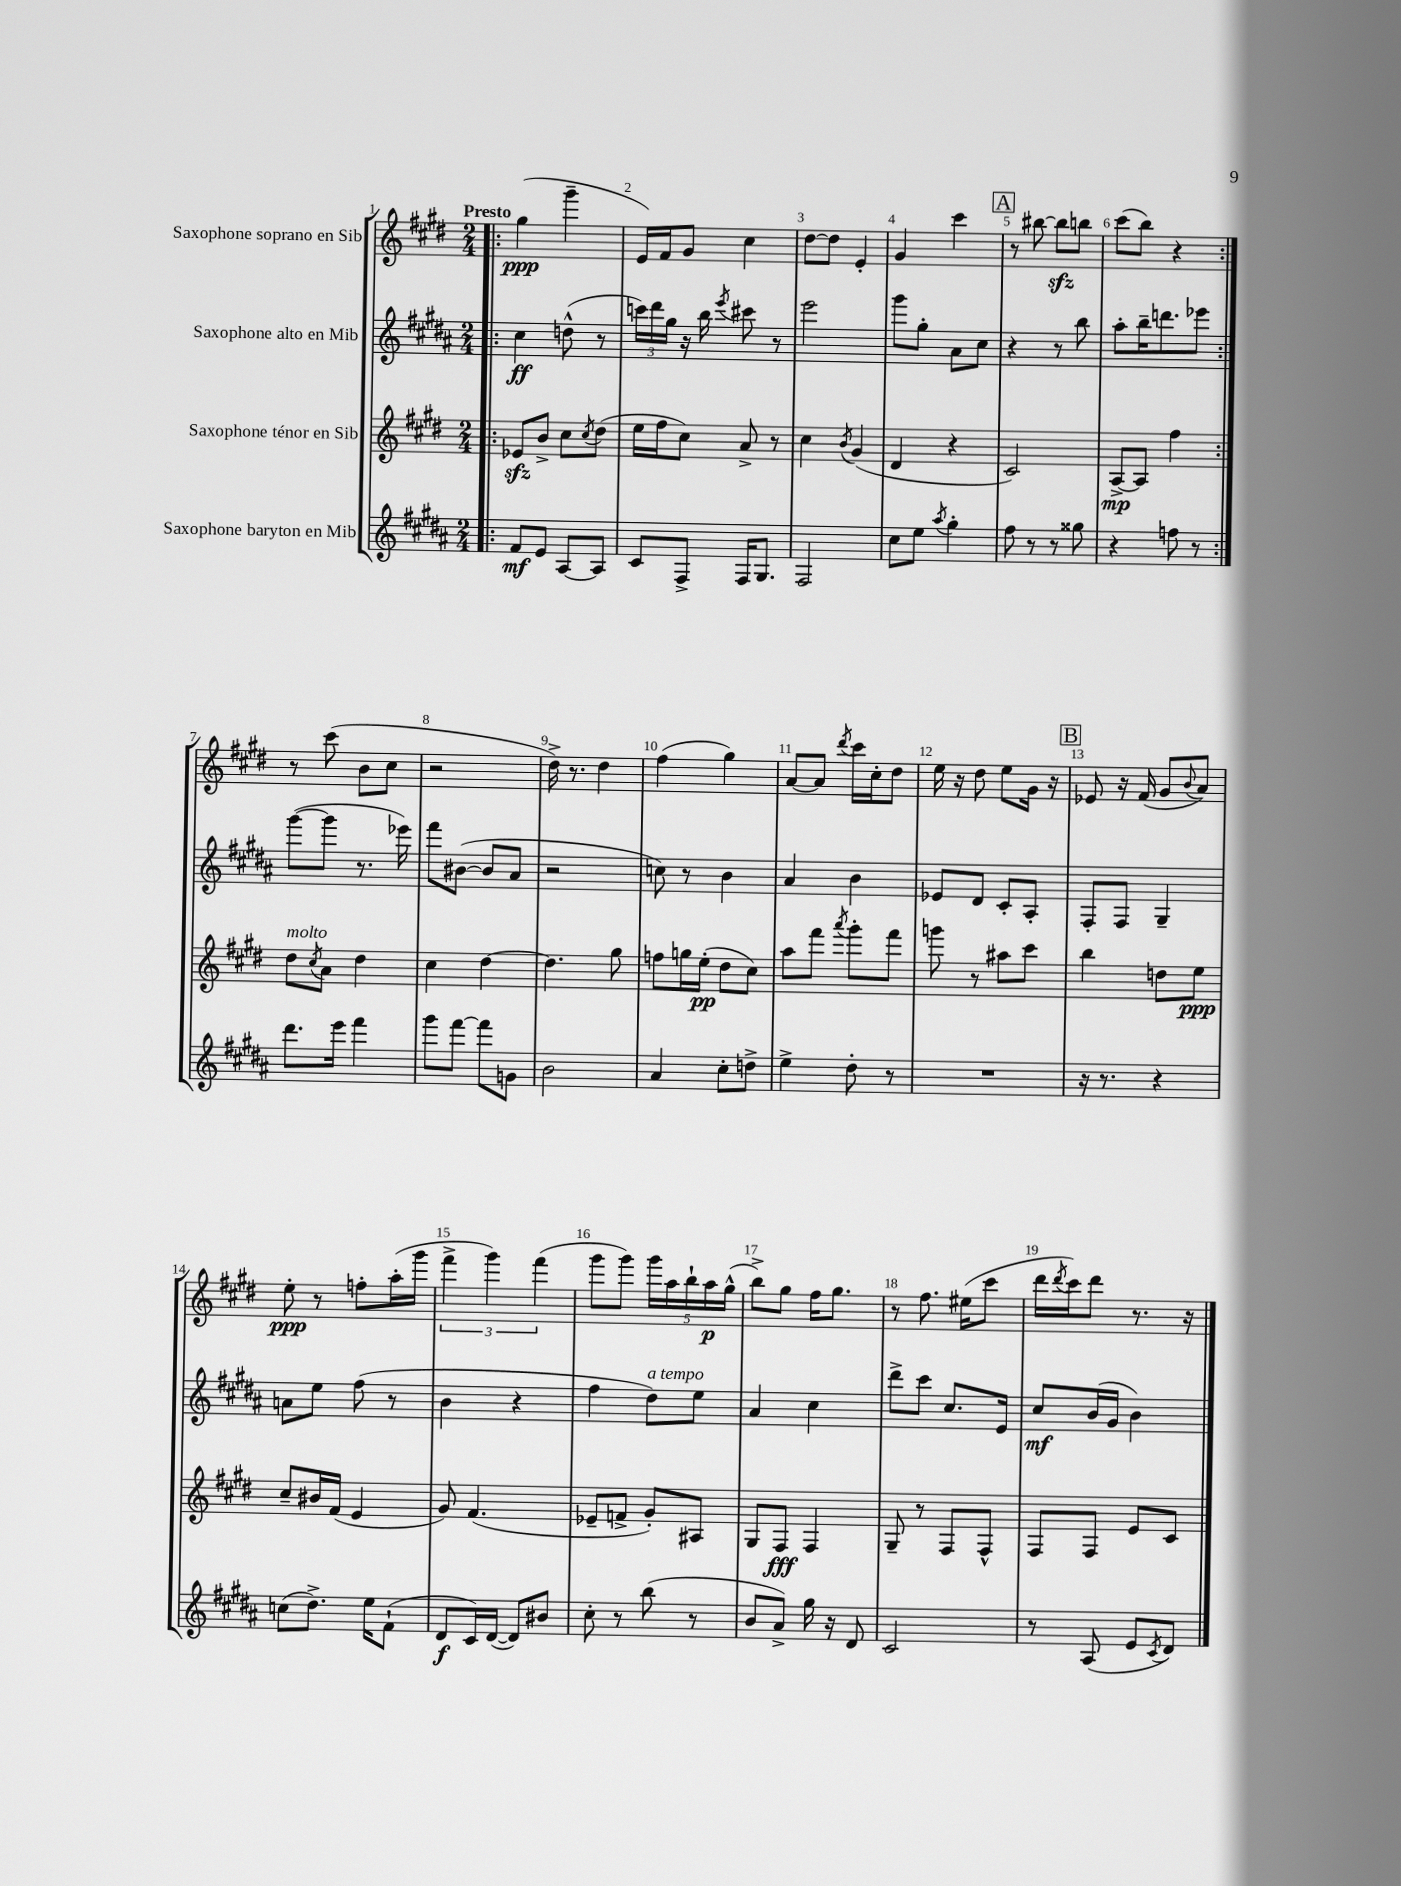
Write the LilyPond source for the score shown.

<<
\new StaffGroup <<
\new Staff = "s0" \with { instrumentName = "Saxophone soprano en Sib" } {
    \clef treble \key e \major \numericTimeSignature \time 2/4 \tempo "Presto"
    \repeat volta 2 { \bar ".|:" gis''4\ppp( gis'''4-- |
    e'16) fis'16 gis'8 cis''4 |
    dis''8~ dis''8 e'4-. |
    gis'4 cis'''4 |
    \mark \markup { \box "A" } r8 bis''8~ bis''8\sfz b''8 |
    cis'''8( b''8) r4 | }
    r8 cis'''8( b'8 cis''8 |
    r2 |
    dis''16->) r8. dis''4 |
    fis''4( gis''4) |
    a'8~ a'8 \acciaccatura { dis'''8 } cis'''16 cis''16-. dis''8 |
    e''16 r16 dis''8 e''8 gis'16 r16 |
    \mark \markup { \box "B" } ees'8 r16 fis'16( gis'8 \appoggiatura { b'8 } a'8) |
    e''8-.\ppp r8 f''8-. a''16-.( gis'''16 |
    \tuplet 3/2 { fis'''4-> gis'''4) fis'''4( } |
    gis'''8 gis'''8) \tuplet 5/4 { gis'''16 a''16 b''16-! a''16\p gis''16-^( } |
    b''8->) gis''8 fis''16 gis''8. |
    r8 fis''8. eis''16( cis'''8 |
    dis'''16 \acciaccatura { dis'''8 } cis'''16) dis'''8 r8. r16 \bar "|." |
}
\new Staff = "s1" \with { instrumentName = "Saxophone alto en Mib" } {
    \clef treble \key b \major \numericTimeSignature \time 2/4
    \repeat volta 2 { \bar ".|:" cis''4\ff d''8-^( r8 |
    \tuplet 3/2 { c'''16) dis'''16 gis''16 } r16 b''16 \acciaccatura { e'''8 } cis'''8 r8 |
    e'''2 |
    gis'''8 gis''8-. ais'8 cis''8 |
    \mark \markup { \box "A" } r4 r8 b''8 |
    ais''8-. b''16-- d'''8. ees'''8 | }
    gis'''8~( gis'''8 r8. ees'''16) |
    fis'''8 bis'8~( bis'8 ais'8 |
    r2 |
    c''8) r8 b'4 |
    ais'4 b'4 |
    ees'8 dis'8 cis'8-. ais8-. |
    \mark \markup { \box "B" } fis8-. fis8 gis4-- |
    a'8 e''8 fis''8( r8 |
    b'4 r4 |
    fis''4 dis''8^\markup { \italic "a tempo" }) e''8 |
    ais'4 cis''4 |
    dis'''8-> cis'''8 cis''8. e'16 |
    cis''8\mf b'16( gis'16 b'4) \bar "|." |
}
\new Staff = "s2" \with { instrumentName = "Saxophone ténor en Sib" } {
    \clef treble \key e \major \numericTimeSignature \time 2/4
    \repeat volta 2 { \bar ".|:" ees'8\sfz b'8-> cis''8 \acciaccatura { cis''8 } dis''8( |
    e''16 fis''16 cis''8) a'8-> r8 |
    cis''4 \acciaccatura { b'8 } gis'4( |
    dis'4 r4 |
    \mark \markup { \box "A" } cis'2) |
    a8~->\mp a8 fis''4 | }
    dis''8^\markup { \italic "molto" } \acciaccatura { cis''8 } a'8 dis''4 |
    cis''4 dis''4~ |
    dis''4. gis''8 |
    f''8 g''16 e''16-.\pp( dis''8 cis''8) |
    a''8 fis'''8 \acciaccatura { a'''8 } gis'''8-. fis'''8 |
    g'''8 r8 ais''8 cis'''8 |
    \mark \markup { \box "B" } b''4 d''8 e''8\ppp |
    cis''8-- bis'16 fis'16( e'4 |
    gis'8) fis'4.( |
    ees'8-- f'8-> gis'8-.) ais8 |
    gis8 fis8\fff fis4 |
    gis8-- r8 fis8 fis8-^ |
    fis8 fis8 e'8 cis'8 \bar "|." |
}
\new Staff = "s3" \with { instrumentName = "Saxophone baryton en Mib" } {
    \clef treble \key b \major \numericTimeSignature \time 2/4
    \repeat volta 2 { \bar ".|:" fis'8\mf e'8 ais8~ ais8 |
    cis'8 fis8-> fis16 gis8. |
    fis2 |
    cis''8 e''8 \acciaccatura { ais''8 } gis''4-. |
    \mark \markup { \box "A" } fis''8 r8 r8 gisis''8 |
    r4 f''8 r8 | }
    dis'''8. e'''16 fis'''4 |
    gis'''8 fis'''8~ fis'''8 g'8 |
    b'2 |
    ais'4 cis''8-. d''8-> |
    e''4-> dis''8-. r8 |
    R2 |
    \mark \markup { \box "B" } r16 r8. r4 |
    c''8( dis''8.->) e''16 fis'8-!( |
    dis'8\f cis'16) dis'16~( dis'8) bis'8 |
    cis''8-. r8 b''8( r8 |
    b'8 ais'8->) gis''16 r16 dis'8 |
    cis'2 |
    r8 ais8( e'8 \acciaccatura { cis'8 } dis'8) \bar "|." |
}
>>
>>
\layout { \context { \Score \override BarNumber.break-visibility = ##(#f #t #t) barNumberVisibility = #all-bar-numbers-visible } }
